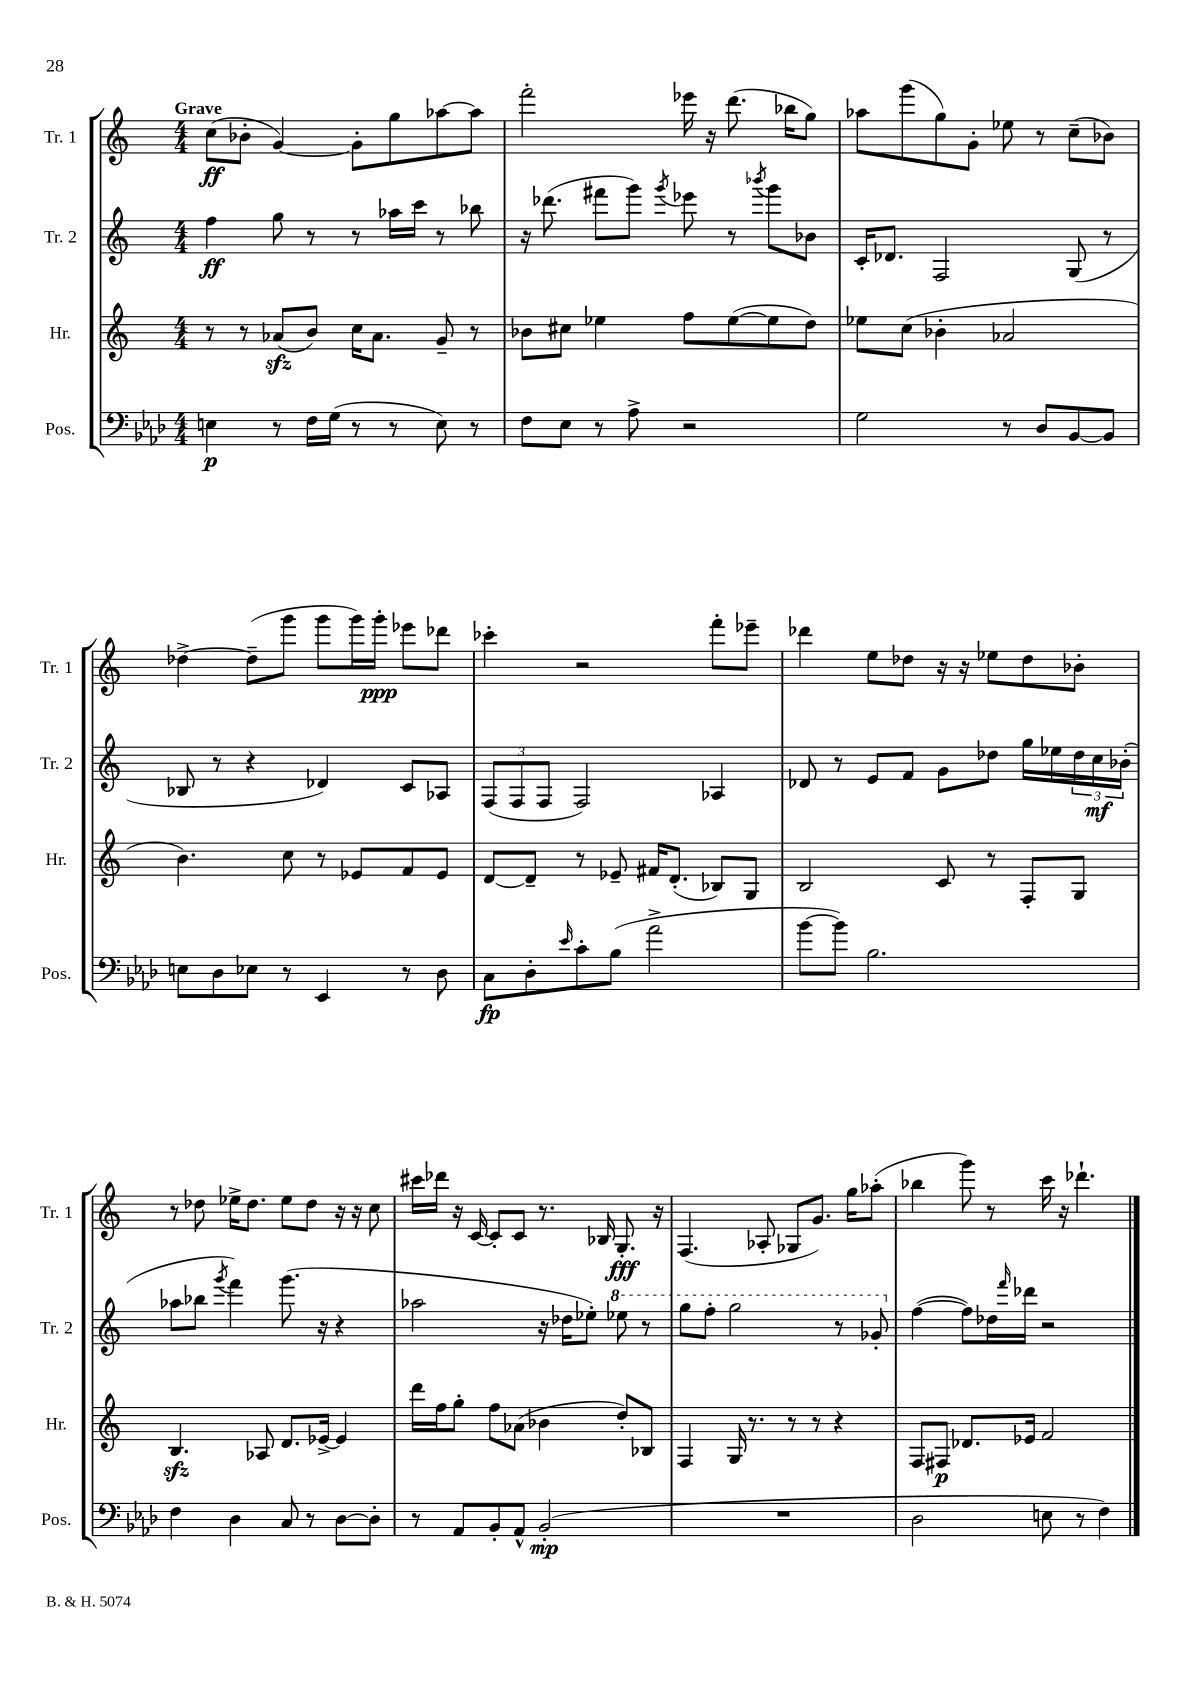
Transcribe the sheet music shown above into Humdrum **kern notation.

**kern	**kern	**kern	**kern
*staff4	*staff3	*staff2	*staff1
*clefF4	*clefG2	*clefG2	*clefG2
*k[b-e-a-d-]	*k[]	*k[]	*k[]
*M4/4	*M4/4	*M4/4	*M4/4
4E\	8r	4ff\	(8cc\L
.	8r	.	8b-'\J
8r	(8a-/L	8gg\	[4g/)
16F\LL	8b/J)	8r	.
(16G\JJ	.	.	.
8r	16cc\LK	8r	8g'\]L
.	8.a-\J	.	.
8r	.	16aa-\LL	8gg\
.	.	16ccc\JJ	.
8E\)	8g~/	8r	[8aa-\
8r	8r	8bb-\	8aa-\]J
=	=	=	=
8F\L	8b-\L	16r	2fff'\
.	.	(8.ddd-\	.
8E-\J	8cc#\J	.	.
8r	4ee-\	8fff#\L	.
8A-^\	.	8ggg\J)	.
.	.	8qggg/	.
2r	8ff\L	8eee-\	16eee-\
.	.	.	16r
.	([8ee-\	8r	(8.ddd\
.	.	8qbbb-/	.
.	8ee-\]	8ggg\L	.
.	.	.	16bb-\LK
.	8dd\J)	8b-\J	8gg\J)
=	=	=	=
2G\	8ee-\L	16c'/LK	8aa-\L
.	.	8.d-/J	.
.	(8cc\J	.	(8ggg\
.	4b-'\	2F/	8gg\)
.	.	.	8g'\J
8r	2a-/	.	8ee-\
8D-/L	.	.	8r
[8BB-/	.	(8G/	(8cc~\L
8BB-/]J	.	8r	8b-\J)
=	=	=	=
8E\L	4.b\)	8B-/	[4dd-^\
8D-\	.	8r	.
8E-\J	.	4r	(8dd-~\]L
8r	8cc\	.	8ggg\J
4EE-/	8r	4d-/)	8ggg\L
.	8e-/L	.	16ggg\L)
.	.	.	16ggg'\JJ
8r	8f/	8c/L	8eee-\L
8D-\	8e-/J	8A-/J	8ddd-\J
=	=	=	=
8C\L	[8d/L	(12F/L	4ccc-'\
.	.	12F/	.
8D-'\	8d~/]J	.	.
.	.	12F/J	.
16qqe-/	.	.	.
8c'\	8r	2F/)	2r
(8B-\J	8e-~/	.	.
2a-^\	16f#/LK	.	.
.	(8.d'/J	.	.
.	8B-/L)	4A-/	8fff'\L
.	8G/J	.	8eee-~\J
=	=	=	=
[8b-\L	2B/	8d-/	4ddd-\
8b-\]J)	.	8r	.
2.B-\	.	8e/L	8ee\L
.	.	8f/J	8dd-\J
.	8c/	8g\L	16r
.	.	.	16r
.	8r	8dd-\J	8ee-\L
.	8F'/L	16gg\LL	8dd-\
.	.	16ee-\	.
.	8G/J	24dd-\	8b-'\J
.	.	24cc\	.
.	.	(24b-'\JJ	.
=	=	=	=
4F\	4.B/	8aa-\L	8r
.	.	8bb-\J	8dd-\
.	.	8qggg/	.
4D-\	.	4fff\)	16ee-^\LK
.	.	.	8.dd-\J
.	8A-/	.	.
8C/	8.d/L	(8.ggg\	8ee-\L
8r	.	.	8dd-\J
.	[16e-^/Jk	16r	.
[8D-\L	4e-/]	4r	16r
.	.	.	16r
8D-'\]J	.	.	8cc\
=	=	=	=
8r	16ddd\LL	2aa-\	16ccc#\LL
.	16ff\J	.	16ddd-\JJ
8AA-/L	8gg'\J	.	16r
.	.	.	[16c/
8BB-'/	8ff\L	.	8c'/]L
8AA-^^/J	(8a-\J	.	8c/J
(2BB-'/	4b-\	16r	8.r
.	.	16dd-\LK	.
.	.	8ee-'\J)	.
.	.	.	16B-/
.	8dd'/L)	8eee-\	8.G'/
.	8B-/J	8r	.
.	.	.	16r
=	=	=	=
1r	4F/	8ggg\L	(4.F/
.	.	8fff'\J	.
.	16G/	2ggg\	.
.	8.r	.	.
.	.	.	8A-'/
.	8r	.	8G-/L
.	8r	.	8.g/J)
.	4r	8r	.
.	.	.	16gg\LK
.	.	8gg-'/	(8aa-'\J
=	=	=	=
2D-\	8F/L	([4ff\	4bb-\
.	8F#/J	.	.
.	8.d-/L	8ff\]L)	8ggg\)
.	.	16dd-\L	8r
.	.	16qqfff/	.
.	16e-/Jk	16ddd-\JJ	.
8E\	2f/	2r	16ccc\
.	.	.	16r
8r	.	.	4.ddd-`\
4F\)	.	.	.
==	==	==	==
*-	*-	*-	*-
